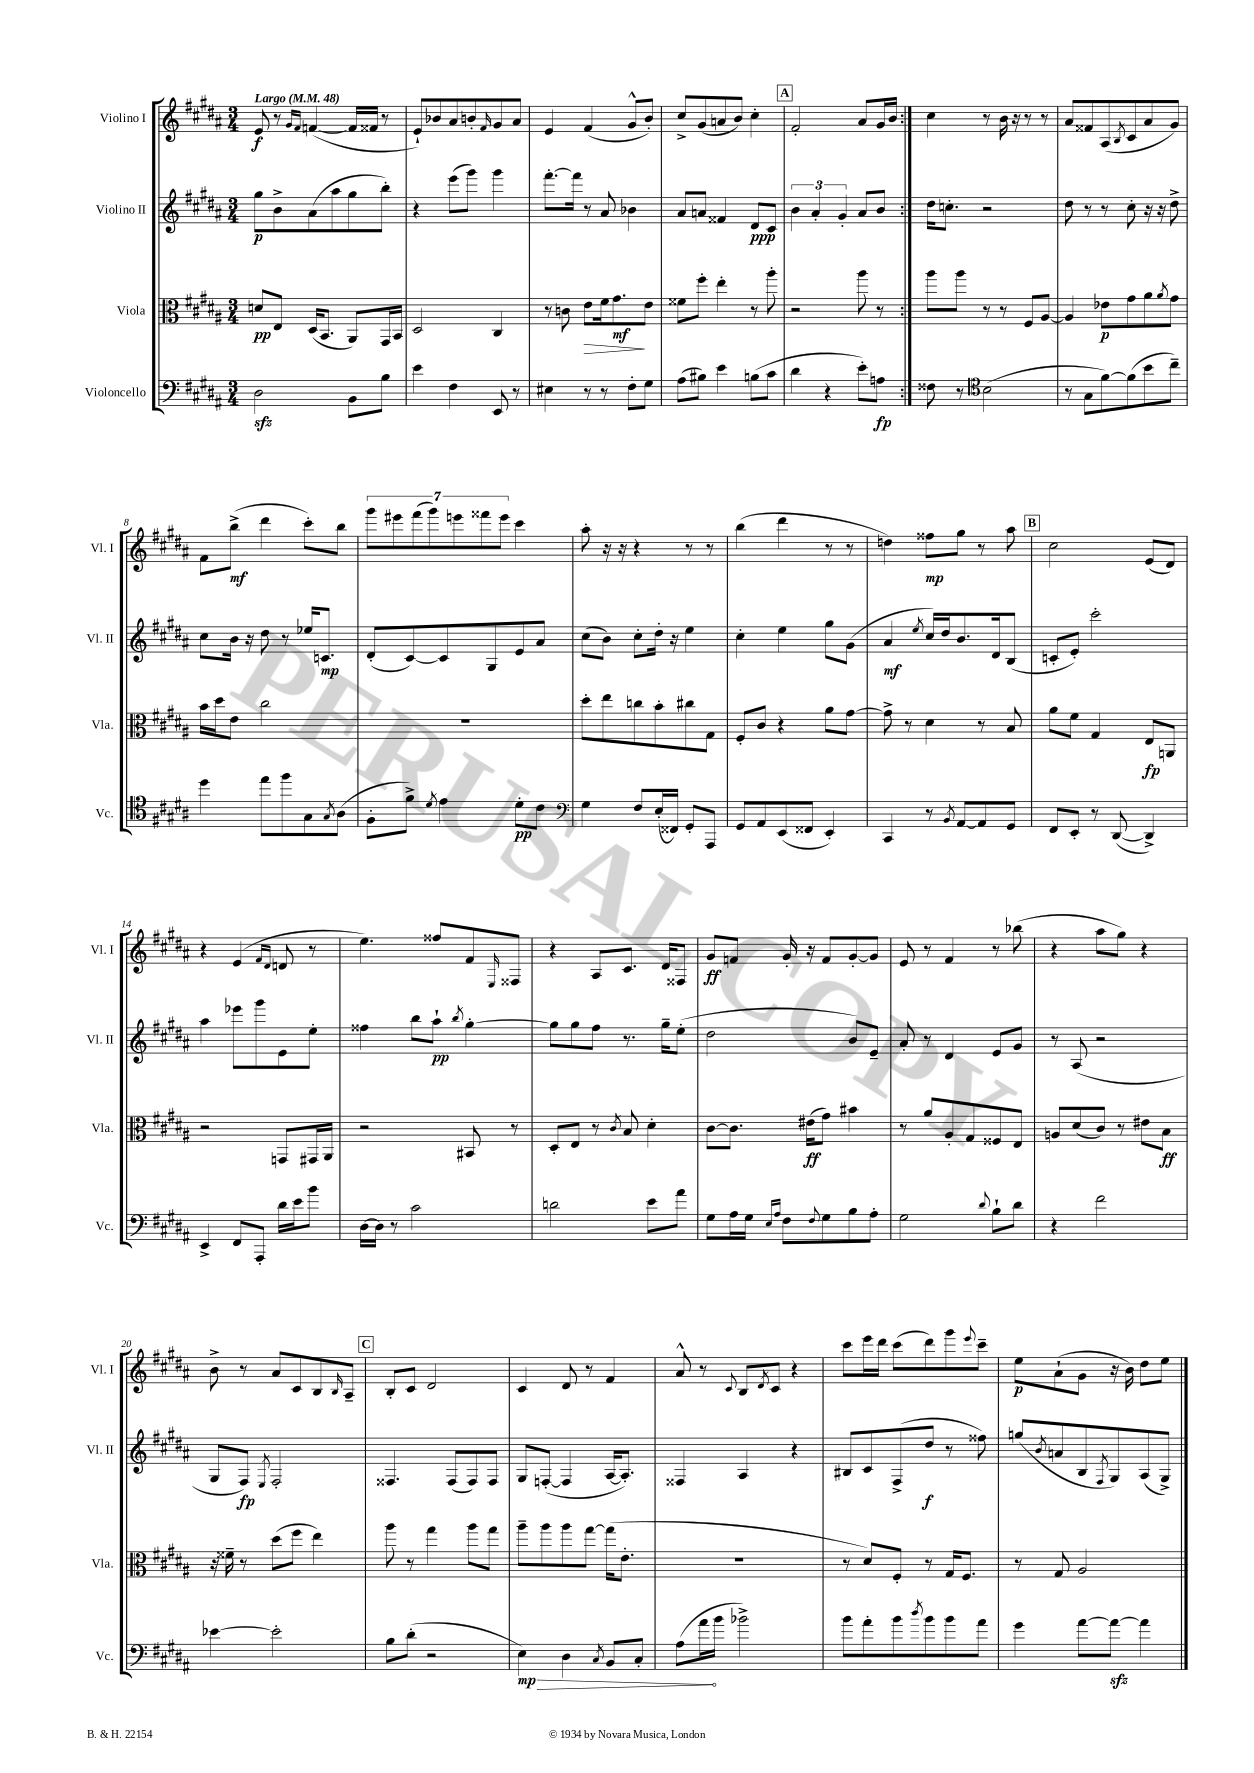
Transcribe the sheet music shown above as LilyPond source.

<<
\new StaffGroup <<
\new Staff = "s0" \with { instrumentName = "Violino I" shortInstrumentName = "Vl. I" } {
    \clef treble \key b \major \numericTimeSignature \time 3/4 \tempo "Largo" 4 = 48
    \repeat volta 2 { e'8\f r8 \grace { gis'16 fis'16 } f'4~( f'16 fisis'16 r8 |
    e'8-!) bes'8 ais'8 b'8-. \grace { fis'16 } gis'8 ais'8 |
    e'4 fis'4( gis'8-^ b'8-.) |
    cis''8-> gis'8( a'8 b'8) cis''4-. |
    \mark \markup { \box "A" } fis'2-. ais'8 gis'16 b'16 | }
    cis''4 r8 b'16 r16 r8 r8 |
    ais'8 fisis'8 ais8( \acciaccatura { b8 } cis'8 ais'8 gis'8) |
    fis'8 b''8->\mf( dis'''4 cis'''8-.) b''8 |
    \tuplet 7/4 { gis'''8 eis'''8 fis'''8( gis'''8) e'''8 fisis'''8 e'''8 } cis'''4 |
    ais''8-. r16 r16 r4 r8 r8 |
    b''4( dis'''4 r8 r8 |
    d''4) fisis''8\mp gis''8 r8 ais''8 |
    \mark \markup { \box "B" } cis''2 e'8( dis'8) |
    r4 e'4( \grace { fis'16 dis'16 } d'8 r8 |
    e''4.) fisis''8 fis'8 \grace { e16 } fisis8 |
    r4 ais8 cis'8. dis'16 fisis8 |
    gis'8\ff f'8 gis'16-. r16 f'8 gis'8~-. gis'8 |
    e'8 r8 fis'4 r8 bes''8( |
    r4 ais''8 gis''8) r4 |
    b'8-> r8 ais'8 cis'8 b8 \grace { b16 } ais8-- |
    \mark \markup { \box "C" } b8-. cis'8 dis'2 |
    cis'4 dis'8 r8 fis'4 |
    ais'8-^ r8 \appoggiatura { cis'8 } b8 \acciaccatura { dis'8 } cis'8 r4 |
    cis'''8 e'''16 dis'''16 cis'''8( dis'''8) gis'''8 \appoggiatura { e'''8 } cis'''8-- |
    e''8\p ais'8-!( gis'8 r16 b'16) dis''8 e''8 \bar "|." |
}
\new Staff = "s1" \with { instrumentName = "Violino II" shortInstrumentName = "Vl. II" } {
    \clef treble \key b \major \numericTimeSignature \time 3/4
    \repeat volta 2 { gis''8\p b'8-> ais'8( ais''8 gis''8 b''8-.) |
    r4 e'''8( gis'''8) gis'''4 |
    fis'''8.~-. fis'''16 r8 ais'8 bes'4 |
    ais'8 a'8 fisis'4 dis'8\ppp cis'8 |
    \mark \markup { \box "A" } \tuplet 3/2 { b'4 ais'4-. gis'4-. } ais'8 b'8 | }
    dis''16 c''8.-. r2 |
    dis''8 r8 r8 cis''8-. r16 r16 dis''8-> |
    cis''8 b'16 r16 dis''8 r8 ees''16 c'8.\mp |
    dis'8-.( cis'8~) cis'8 gis8 e'8 ais'8 |
    cis''8( b'8) cis''8-. dis''16-. r16 e''4 |
    cis''4-. e''4 gis''8 gis'8( |
    ais'4\mf \acciaccatura { e''8 } cis''16) dis''16 b'8. dis'16 b8( |
    \mark \markup { \box "B" } c'8-. e'8-.) cis'''2-. |
    ais''4 ees'''8 gis'''8 e'8 e''8-. |
    fisis''4 b''8 ais''8-!\pp \acciaccatura { b''8 } gis''4~-. |
    gis''8 gis''8 fis''8 r8. gis''16-- e''8-.( |
    dis''2 b'8) e'8-- |
    ais'8-. r8 dis'4 e'8 gis'8 |
    r8 ais8( r2 |
    gis8 fis8\fp) \acciaccatura { e8 } fis2-. |
    \mark \markup { \box "C" } fisis4. fisis8( fisis8) fisis8 |
    gis8 f8~-.( f4 ais16~ ais8.-.) |
    fisis4 ais4 r4 |
    bis8 cis'8 fis8->( dis''8\f r8 fisis''8) |
    g''8( \acciaccatura { b'8 } a'8 b8 \acciaccatura { fis8 } gis8) ais8( gis8->) \bar "|." |
}
\new Staff = "s2" \with { instrumentName = "Viola" shortInstrumentName = "Vla." } {
    \clef alto \key b \major \numericTimeSignature \time 3/4
    \repeat volta 2 { d'8\pp e8 dis16( b,8. ais,8) gis,16 b,16 |
    dis2 cis4 |
    r8 c'8 e'8\> fis'16 gis'8.\mf\! e'8 |
    fisis'8 fis''8-. e''4-. r8 ais''8-. |
    \mark \markup { \box "A" } r2 ais''8 r8 | }
    ais''8 ais''8 r8 r8 fis8 ais8~ |
    ais4 ees'8\p gis'8 ais'8 \acciaccatura { ais'8 } gis'8 |
    b'16 dis''16 e'8 cis''2 |
    R2. |
    dis''8-. e''8 c''8 b'8-. cis''8 gis8 |
    fis8-. cis'8 r4 ais'8 gis'8~ |
    gis'8-> r8 dis'4 r8 b8 |
    \mark \markup { \box "B" } ais'8 fis'8 gis4 e8\fp a,8 |
    r2 g,8 gis,16 ais,16 |
    r2 bis,8 r8 |
    dis8-. e8 r8 \acciaccatura { cis'8 } b8 dis'4-. |
    cis'8~ cis'8. eis'16\ff( gis'8) bis'4 |
    r8 ais'8 ais8-. gis8 fisis8 e8 |
    a8 dis'8( cis'8) r8 eis'8 b8\ff |
    r16 fisis'16-- r8 dis''8( fis''8 e''4) |
    \mark \markup { \box "C" } ais''8 r8 gis''4 ais''8 gis''8 |
    ais''8-- ais''8 ais''8 gis''8~ gis''16( e'8.-. |
    R2. |
    r8 dis'8) fis8-. r8 gis16 fis8. |
    r8 gis8 ais2 \bar "|." |
}
\new Staff = "s3" \with { instrumentName = "Violoncello" shortInstrumentName = "Vc." } {
    \clef bass \key b \major \numericTimeSignature \time 3/4
    \repeat volta 2 { dis2\sfz b,8 b8 |
    e'4 fis4 e,8 r8 |
    eis4 r8 r8 fis8-. gis8 |
    ais8( bis8) e'4 b8( cis'8 |
    \mark \markup { \box "A" } dis'4 r4 e'8-.) a8\fp | }
    fisis8 r8 \clef tenor b2( |
    r8 gis8 fis'8~) fis'8( b'8 cis''8--) |
    dis''4 e''8 fis''8 gis8 \acciaccatura { gis8 } ais8( |
    fis8-. fis'8->) \acciaccatura { dis'8 } e'4 dis'8-.\pp cis'8 |
    \clef bass gis4 fis8 e16-.( fisis,16) gis,8-. ais,,8 |
    gis,8 ais,8 e,8( fisis,8 e,4-.) |
    cis,4 r8 \acciaccatura { b,8 } ais,8~ ais,8 gis,8 |
    \mark \markup { \box "B" } fis,8 e,8-. r8 dis,8~( dis,4->) |
    e,4-> fis,8 ais,,8-. dis'16 e'16 b'8 |
    dis16~ dis16 r8 cis'2 |
    d'2 e'8 ais'8 |
    gis8 ais16 gis16 \grace { e16 ais16 } fis8 \appoggiatura { fis8 } gis8 b8 ais8-. |
    gis2 \appoggiatura { dis'8 } b8-! dis'8 |
    r4 fis'2 |
    ees'4~ ees'2-. |
    \mark \markup { \box "C" } b8 dis'8-.( r2 |
    \once \override Hairpin.circled-tip = ##t e4\mp\>) dis4 \acciaccatura { cis8 } b,8 cis8-. |
    ais8( ais'16\! b'16 bes'2->) |
    b'8 ais'8-. b'8 \acciaccatura { dis''8 } b'8 b'8 ais'8 |
    gis'4 ais'8~ ais'8~\sfz ais'4 \bar "|." |
}
>>
>>
